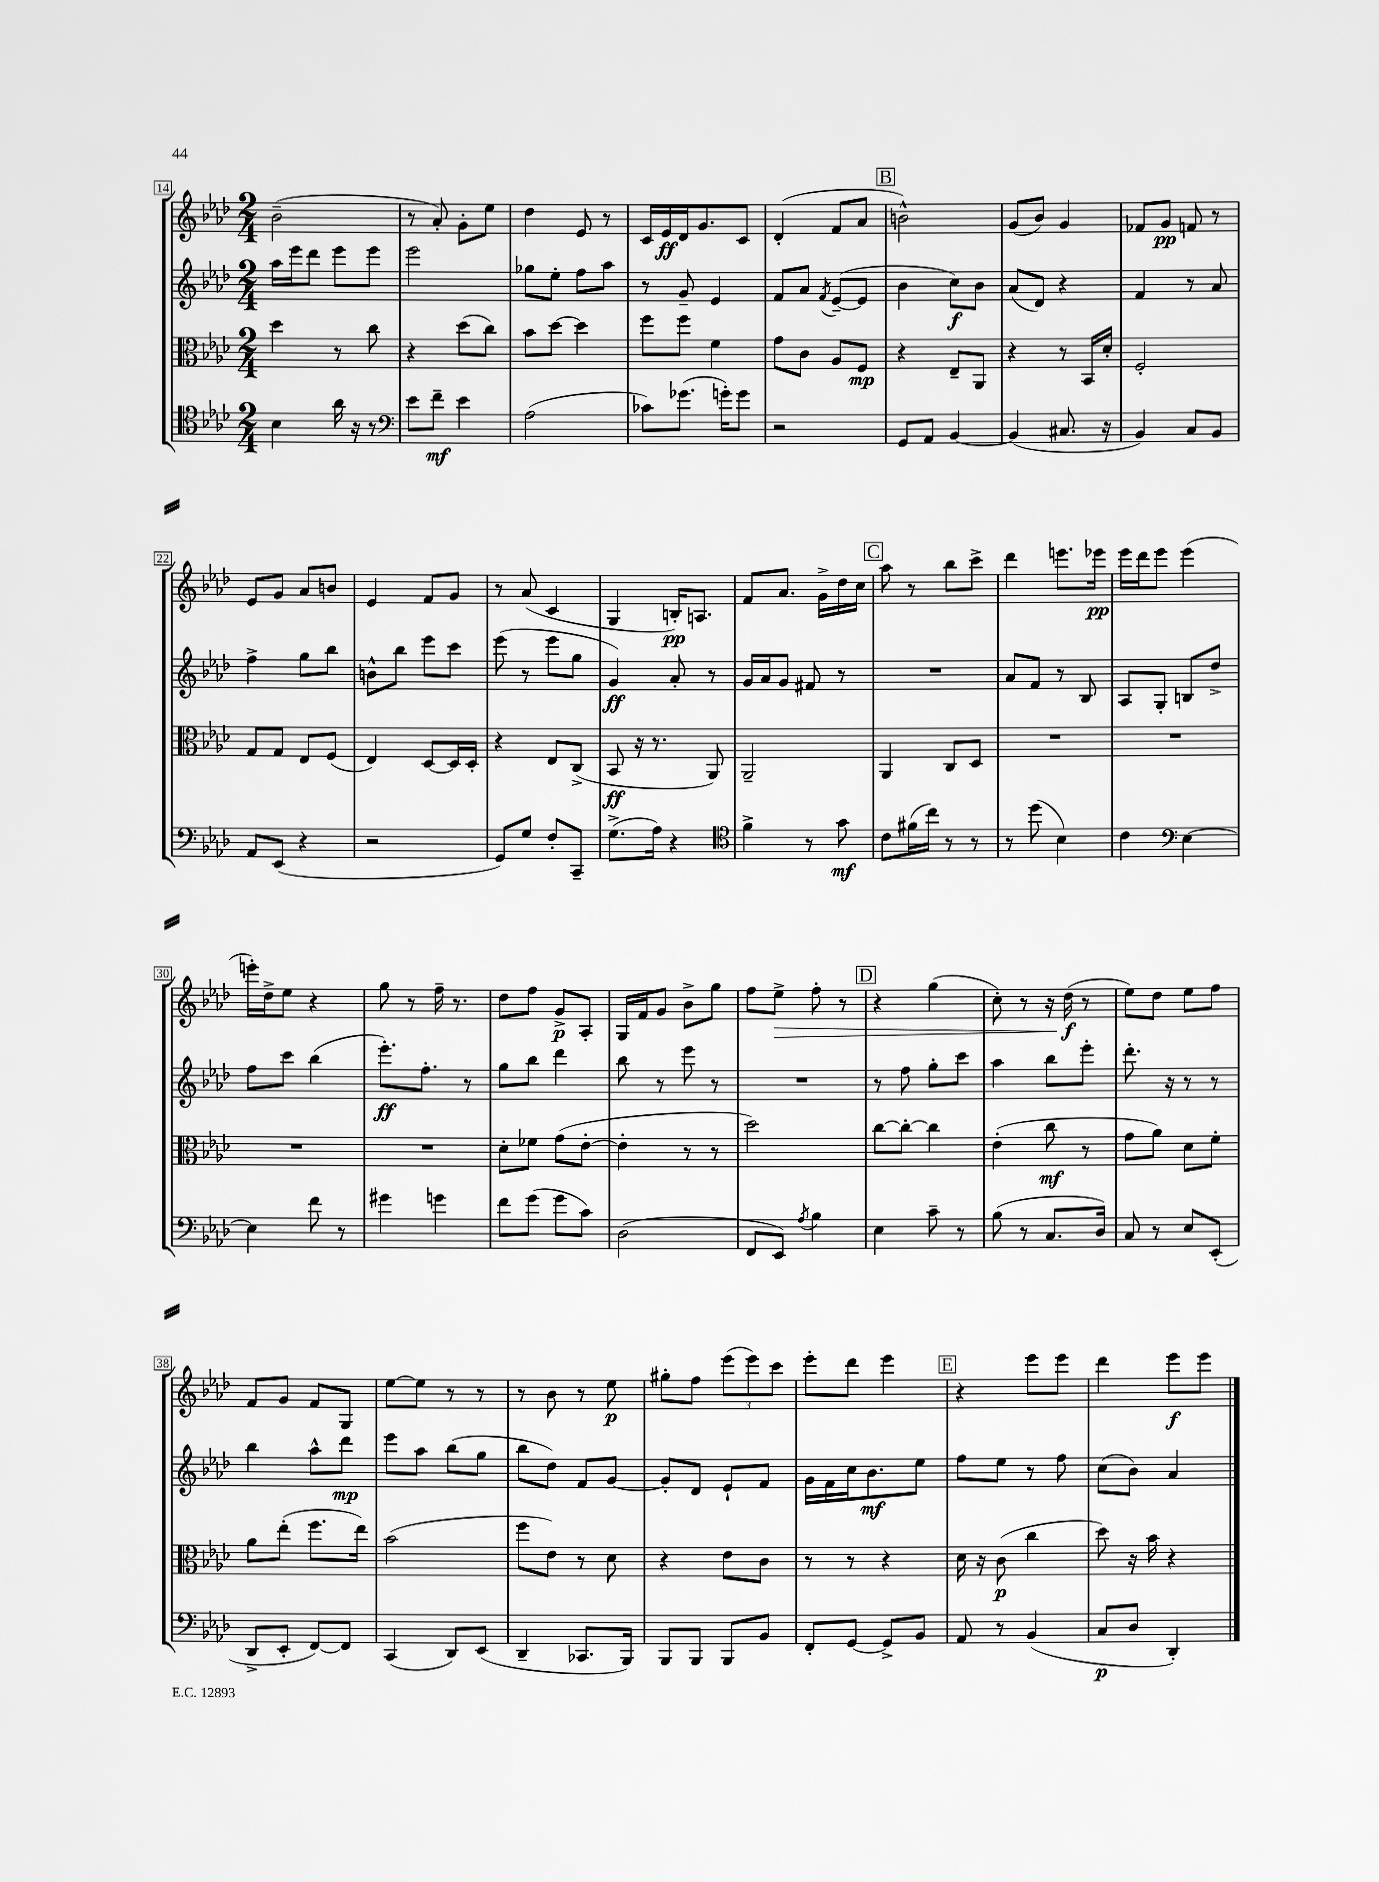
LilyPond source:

<<
\new StaffGroup <<
\new Staff = "s0" {
    \clef treble \key aes \major \numericTimeSignature \time 2/4
    bes'2--( |
    r8 aes'8-.) g'8-. ees''8 |
    des''4 ees'8 r8 |
    c'16 ees'16\ff des'16 g'8. c'8 |
    des'4-.( f'8 aes'8 |
    \mark \markup { \box "B" } b'2-^) |
    g'8( bes'8) g'4 |
    fes'8 g'8\pp f'8 r8 |
    ees'8 g'8 aes'8 b'8 |
    ees'4 f'8 g'8 |
    r8 aes'8( c'4 |
    g4 b16-.\pp) a8. |
    f'8 aes'8. g'16-> des''16 c''16 |
    \mark \markup { \box "C" } aes''8 r8 bes''8 c'''8-> |
    des'''4 e'''8. ees'''16\pp |
    ees'''16 des'''16 ees'''8 ees'''4( |
    e'''16-.) des''16-> ees''8 r4 |
    g''8 r8 f''16-- r8. |
    des''8 f''8 g'8->\p aes8-. |
    g16 f'16 g'8 bes'8-> g''8 |
    f''8 ees''8->\> f''8-. r8 |
    \mark \markup { \box "D" } r4 g''4( |
    c''8-.) r8 r16 des''16\f\!( r8 |
    ees''8) des''8 ees''8 f''8 |
    f'8 g'8 f'8 g8 |
    ees''8~ ees''8 r8 r8 |
    r8 bes'8 r8 ees''8\p |
    gis''8-. f''8 \tuplet 3/2 { ees'''8( ees'''8) c'''8 } |
    ees'''8-. des'''8 ees'''4 |
    \mark \markup { \box "E" } r4 ees'''8 ees'''8 |
    des'''4 ees'''8\f ees'''8 \bar "|." |
}
\new Staff = "s1" {
    \clef treble \key aes \major \numericTimeSignature \time 2/4
    aes''16 ees'''16 des'''8 ees'''8 ees'''8 |
    ees'''2 |
    ges''8 ees''8-. f''8 aes''8 |
    r8 g'8-- ees'4 |
    f'8 aes'8 \acciaccatura { f'8 } ees'8~--( ees'8 |
    \mark \markup { \box "B" } bes'4 c''8\f) bes'8 |
    aes'8( des'8) r4 |
    f'4 r8 aes'8 |
    f''4-> g''8 bes''8 |
    b'8-^ bes''8 ees'''8 c'''8 |
    ees'''8( r8 ees'''8 g''8 |
    g'4\ff) aes'8-. r8 |
    g'16 aes'16 g'8 fis'8 r8 |
    \mark \markup { \box "C" } R2 |
    aes'8 f'8 r8 bes8 |
    aes8 g8-. b8 des''8-> |
    f''8 c'''8 bes''4( |
    ees'''8.-.\ff) f''8.-. r8 |
    g''8 bes''8 des'''4 |
    bes''8 r8 ees'''8 r8 |
    R2 |
    \mark \markup { \box "D" } r8 f''8 g''8-. c'''8 |
    aes''4 bes''8 ees'''8-. |
    des'''8.-. r16 r8 r8 |
    bes''4 aes''8-^ des'''8\mp |
    ees'''8 aes''8 bes''8( g''8 |
    bes''8 des''8) f'8 g'8~ |
    g'8-. des'8 ees'8-! f'8 |
    g'16 f'16 c''16 bes'8.\mf ees''8 |
    \mark \markup { \box "E" } f''8 ees''8 r8 f''8 |
    c''8( bes'8) aes'4 \bar "|." |
}
\new Staff = "s2" {
    \clef alto \key aes \major \numericTimeSignature \time 2/4
    des''4 r8 c''8 |
    r4 des''8( c''8) |
    bes'8 des''8~ des''4 |
    f''8 f''8 f'4 |
    g'8 c'8 aes8 f8\mp |
    \mark \markup { \box "B" } r4 ees8-- aes,8 |
    r4 r8 bes,16 des'16-. |
    f2-. |
    g8 g8 ees8 f8( |
    ees4) des8~ des16 des16-. |
    r4 ees8 c8->( |
    bes,8\ff r16 r8. aes,8) |
    aes,2-- |
    \mark \markup { \box "C" } aes,4 c8 des8 |
    R2 |
    R2 |
    R2 |
    R2 |
    des'8-. fes'8 g'8( ees'8~-. |
    ees'4-. r8 r8 |
    des''2) |
    \mark \markup { \box "D" } c''8~ c''8~-. c''4 |
    ees'4-.( c''8\mf r8 |
    g'8 aes'8) des'8 f'8-. |
    aes'8 ees''8-.( f''8. ees''16) |
    bes'2( |
    f''8 ees'8) r8 des'8 |
    r4 ees'8 c'8 |
    r8 r8 r4 |
    \mark \markup { \box "E" } des'16 r16 c'8\p( c''4 |
    des''8) r16 bes'16 r4 \bar "|." |
}
\new Staff = "s3" {
    \clef tenor \key aes \major \numericTimeSignature \time 2/4
    bes4 aes'16 r16 r8 |
    \clef bass ees'8 f'8--\mf ees'4 |
    aes2( |
    ces'8) ges'8.( g'16-.) g'8 |
    r2 |
    \mark \markup { \box "B" } g,8 aes,8 bes,4~ |
    bes,4( cis8. r16 |
    bes,4) c8 bes,8 |
    aes,8 ees,8( r4 |
    r2 |
    g,8) g8 f8-. c,8-- |
    g8.->( aes16) r4 |
    \clef tenor f'4-> r8 g'8\mf |
    \mark \markup { \box "C" } c'8 fis'16( c''16) r8 r8 |
    r8 des''8( bes4) |
    c'4 \clef bass ees4~ |
    ees4 f'8 r8 |
    gis'4 g'4 |
    f'8 g'8( g'8 c'8) |
    des2( |
    f,8 ees,8) \acciaccatura { aes8 } bes4 |
    \mark \markup { \box "D" } ees4 c'8-- r8 |
    bes8( r8 c8. des16) |
    c8 r8 ees8 ees,8-.( |
    des,8-> ees,8-. f,8~) f,8 |
    c,4( des,8) ees,8( |
    des,4-- ces,8. bes,,16) |
    bes,,8 bes,,8 bes,,8 bes,8 |
    f,8-. g,8~ g,8-> bes,8 |
    \mark \markup { \box "E" } aes,8 r8 bes,4( |
    c8\p des8 des,4-.) \bar "|." |
}
>>
>>
\layout { \context { \Score currentBarNumber = #14 \override BarNumber.stencil = #(make-stencil-boxer 0.1 0.3 ly:text-interface::print) } }
